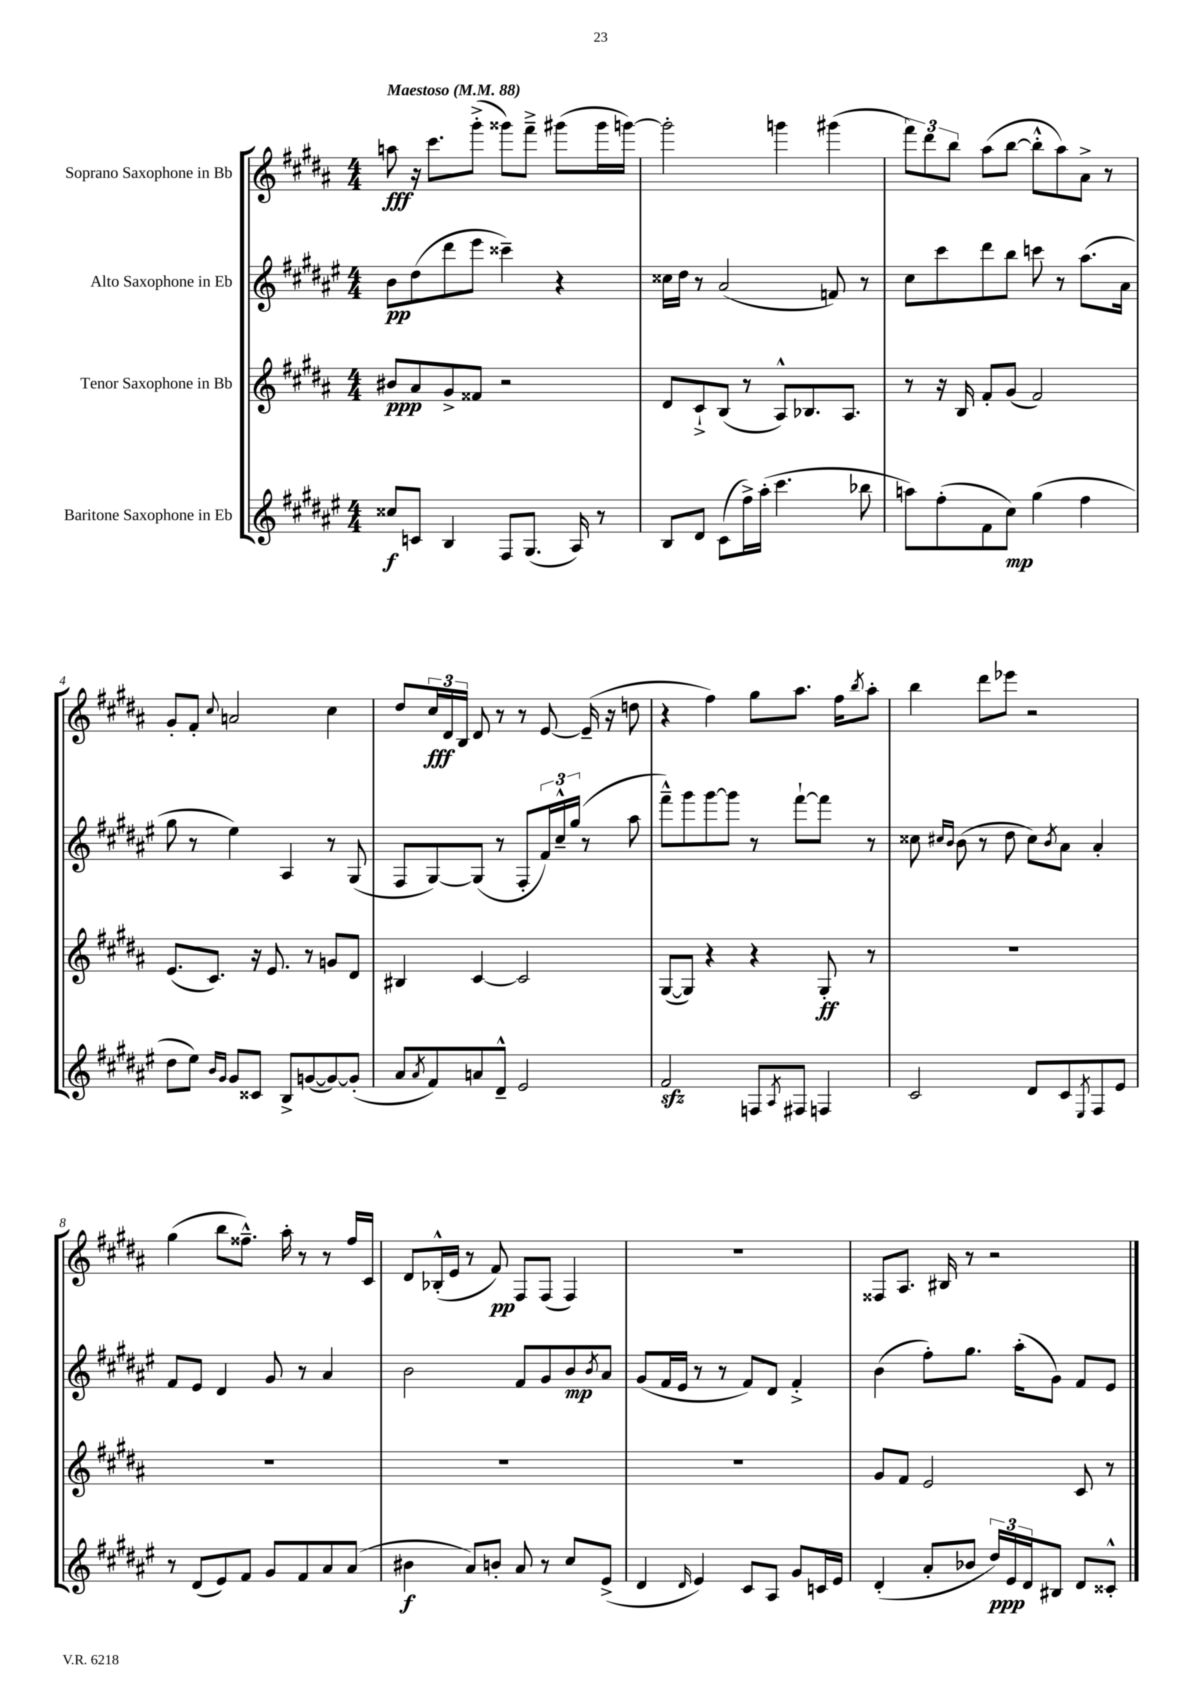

**kern	**kern	**kern	**kern
*staff4	*staff3	*staff2	*staff1
*clefG2	*clefG2	*clefG2	*clefG2
*k[f#c#g#d#a#e#]	*k[f#c#g#d#a#]	*k[f#c#g#d#a#e#]	*k[f#c#g#d#a#]
*M4/4	*M4/4	*M4/4	*M4/4
*MM88	*MM88	*MM88	*MM88
8cc##/L	8b#/L	8b\L	8aa\
8c/J	8a#/	(8dd#\	16r
.	.	.	8.ccc#\L
4B/	8g#^/	8ddd#\	.
.	8f##/J	8eee#\J	(8ggg#'^\J
8F#/L	2r	4ccc##~\)	8ggg##\L)
(8.G#/J	.	.	8fff#~^\J
.	.	4r	(8ggg#\L
16A#/)	.	.	.
8r	.	.	16ggg#\L
.	.	.	[16ggg\JJ)
=	=	=	=
8B/L	8d#/L	16cc##\LL	2ggg'\]
.	.	16dd#\JJ	.
8d#/J	8c#`^/	8r	.
(8c#\L	(8B/J	(2a#/	.
16ff#^\L)	8r	.	.
(16aa#'\JJ	.	.	.
4.ccc#\	8A#^^/L)	.	4ggg\
.	8.B-/	.	.
.	.	8f/)	(4ggg#\
.	8.A#/J	.	.
8bb-\	.	8r	.
=	=	=	=
8aa\L)	8r	8cc#\L	12fff#\L)
.	.	.	12ddd#\
(8ff#'\	16r	8ccc#\	.
.	.	.	12bb\J
.	16B/	.	.
8f#\	8f#'/L	8ddd#\	(8aa#\L
8cc#\J)	(8g#/J	8bb\J	[8bb\J
(4gg#\	2f#/)	8ccc\	8bb'^^\]L
.	.	8r	8aa#\)
4ff#\	.	(8.aa#\L	8a#^\J
.	.	.	8r
.	.	16a#\Jk	.
=	=	=	=
8dd#\L	(8.e/L	8gg#\	8g#'/L
8ee#\J)	.	8r	8f#'/J
.	8.c#/J)	.	.
16qqb/LL	.	.	.
16qqg#/JJ	.	.	8qqcc#/
8g#/L	.	4ee#\)	2a/
8c##/J	16r	.	.
.	8.e/	.	.
8B^/L	.	4A#/	.
([8g/	8r	.	.
8g/_)	8g/L	8r	4cc#\
(8g'/]J	8d#/J	(8G#/	.
=	=	=	=
8a#/L	4B#/	8F#/L	8dd#/L
8qa#/	.	.	.
8f#/)	.	[8G#/)	24cc#/L
.	.	.	24d#/
.	.	.	24B/JJ
8a/	[4c#/	(8G#/]J	8d#/
8d#~^^/J	.	8r	8r
2e#/	2c#/]	8F#'/L	8r
.	.	24f#/L)	[8e/
.	.	24cc#~^^/	.
.	.	(24gg#/JJ	.
.	.	8r	(16e~/]
.	.	.	16r
.	.	8aa#\	8dd\
=	=	=	=
2f#/	([8G#/L	8fff#~^^\L)	4r
.	8G#/]J)	8ggg#\	.
.	4r	[8ggg#\	4ff#\)
.	.	8ggg#\]J	.
8F/L	4r	8r	8gg#\L
8qA#/	.	.	.
8F#/J	.	[8fff#`\L	8.aa#\J
4F/	8G#'/	8fff#\]J	.
.	.	.	16ff#\LK
.	.	.	8qbb/
.	8r	8r	8aa#'\J
=	=	=	=
2c#/	1r	8cc##\	4bb\
.	.	16qqcc#/LL	.
.	.	16qqb/JJ	.
.	.	(8b\	.
.	.	8r	8ddd#\L
.	.	8dd#\	8eee-\J
8d#/L	.	8cc#\L)	2r
.	.	8qb/	.
8c#/	.	8a#\J	.
8qE#/	.	.	.
8F#/	.	4a#'/	.
8e#/J	.	.	.
=	=	=	=
8r	1r	8f#/L	(4gg#\
(8d#/L	.	8e#/J	.
8e#/)	.	4d#/	8bb\L
8f#/J	.	.	8.ff##~^^\J)
8g#/L	.	8g#/	.
.	.	.	16aa#'\
8f#/	.	8r	8r
8a#/	.	4a#/	8r
(8a#/J	.	.	16ff##/LL
.	.	.	16c#/JJ
=	=	=	=
4b#\	1r	2b\	8d#/L
.	.	.	(16B-'^^/L
.	.	.	16e/JJ
8a#/L)	.	.	8r
8b'/J	.	.	8f#/)
8a#/	.	8f#/L	8F#/L
8r	.	8g#/	(8F#/J
8cc#/L	.	8b/	4F#/)
.	.	8qb/	.
(8e#^/J	.	8a#/J	.
=	=	=	=
4d#/	1r	(8g#/L	1r
.	.	16f#/L	.
.	.	16e#/JJ	.
16qqd#/	.	.	.
4e#/)	.	8r	.
.	.	8r	.
8c#/L	.	8f#/L)	.
8A#/J	.	8d#/J	.
8g#/L	.	4f#'^/	.
16c/L	.	.	.
16e#/JJ	.	.	.
=	=	=	=
(4d#'/	8g#/L	(4b\	8F##/L
.	8f#/J	.	8.A#/J
8a#'/L	2e/	8ff#'\L)	.
.	.	.	16B#/
8b-/J	.	8.gg#\J	8r
24dd#/LL)	.	.	2r
24e#/	.	.	.
.	.	(16aa#'\LK	.
24d#/J	.	.	.
8B#/J	.	8g#\J)	.
8d#/L	8c#/	8f#/L	.
8c##'^^/J	8r	8e#/J	.
==	==	==	==
*-	*-	*-	*-
